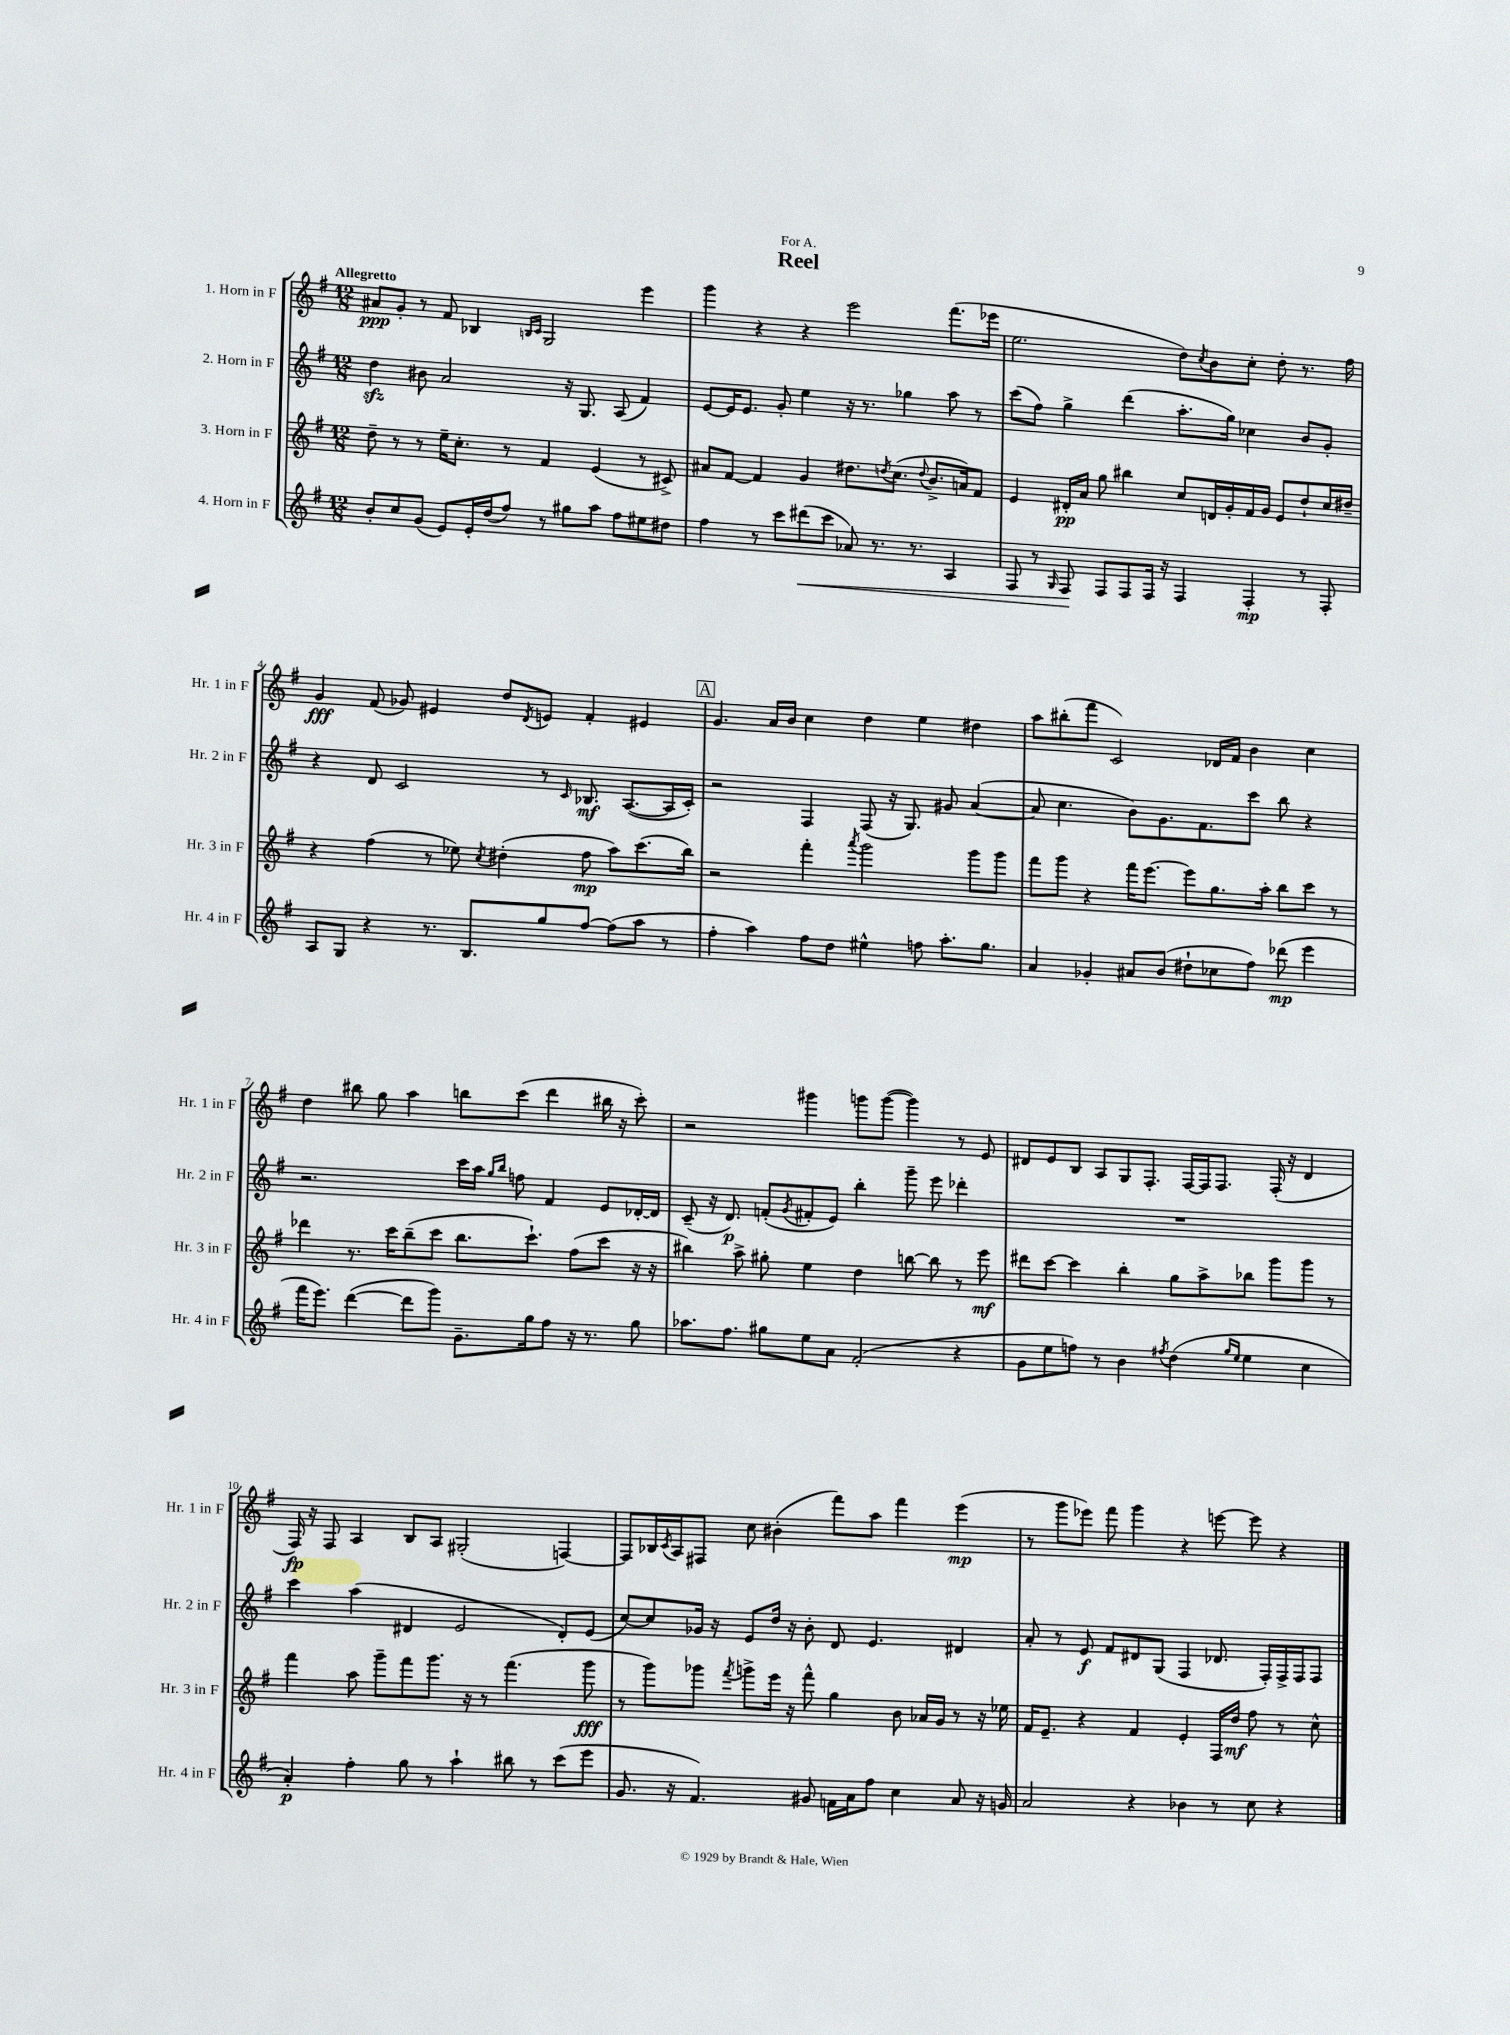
\header { title = "Reel" dedication = "For A." }
<<
\new StaffGroup <<
\new Staff = "s0" \with { instrumentName = "1. Horn in F" shortInstrumentName = "Hr. 1 in F" } {
    \clef treble \key g \major \numericTimeSignature \time 12/8 \tempo "Allegretto"
    ais'8\ppp g'8-. r8 fis'8 bes4 \grace { b16 c'16 } g2 e'''4 |
    g'''4 r4 r4 e'''2 fis'''8.( ees'''16 |
    e''2. d''8) \acciaccatura { c''8 } b'8 c''8-. d''8-. r8. fis''16 |
    g'4\fff fis'8( ges'8) eis'4 d''8 \acciaccatura { d'8 } e'8 fis'4-. eis'4 |
    \mark \markup { \box "A" } g'4. a'16 b'16 c''4 d''4 e''4 dis''4 |
    a''8 bis''8-.( fis'''8 c'2) des'16 fis'16 b'4 c''4 |
    d''4 bis''8 g''8 a''4 b''8 c'''8( d'''4 bis''16 r16 c'''8-.) |
    r2 gis'''4 g'''8 g'''8~( g'''4) r8 e'8 |
    dis'8 e'8 b8 a8 g8 fis8.-. fis16~ fis16 fis8. fis16-.( r16 dis'4 |
    fis16\fp) r16 fis8 a4 b8 a8 gis2-.( f4~) |
    f8 bes16 \acciaccatura { c'8 } a16 fis8 c''8 bis'4-.( fis'''8) a''8 fis'''4 e'''4\mp( |
    r8 g'''8 ees'''8) fis'''8 g'''4 r4 e'''8~ e'''8 r4 \bar "|." |
}
\new Staff = "s1" \with { instrumentName = "2. Horn in F" shortInstrumentName = "Hr. 2 in F" } {
    \clef treble \key g \major \numericTimeSignature \time 12/8
    d''4\sfz bis'8 a'2 r16 g8. a8( fis'4) |
    e'8~ e'16 e'8. g'8-. e''4 r16 r8. ges''4 a''8 r8 |
    c'''8( fis''8) g''4-> d'''4( a''8.-. g''16) ces''4 b'8 g'8-. |
    r4 d'8 c'2 r8 \grace { c'16 } bes8.\mf a8.~( a16 c'16-.) |
    \mark \markup { \box "A" } r2 fis4 fis8( r16 g8.) gis'8 a'4~( |
    a'8 c''4. b'8) g'8. fis'8. c'''8 b''8 r4 |
    r2. c'''16 a''16 \grace { g''16 b''16 } f''8 fis'4 e'8 des'16~-. des'16 |
    c'8--( r16 d'8.\p) f'8-.( \acciaccatura { g'8 } fis'8-. e'8) b''4-. g'''8-- e'''8 des'''4-. |
    R1. |
    c'''4 a''4( dis'4 e'2 dis'8-.) e'8( |
    c''8~) c''8 ges'16 r16 e'8 d''16 r16 b'8-. d'8 e'4. dis'4 |
    a'8-. r8 e'8\f fis'8 dis'8 g8( fis4 des'8. fis16-.) fis16-> fis16 fis8 \bar "|." |
}
\new Staff = "s2" \with { instrumentName = "3. Horn in F" shortInstrumentName = "Hr. 3 in F" } {
    \clef treble \key g \major \numericTimeSignature \time 12/8
    d''8-- r8 r8 e''16-- c''8.-. r8 fis'4 e'4( r8 cis'8->) |
    ais'8 fis'8~ fis'4 g'4 dis''8. \acciaccatura { d''8 } c''8.( \appoggiatura { d''8 } b'8.-> a'16) fis'8 |
    e'4 dis'16-.\pp a'16 g''8 bis''4 c''8 d'16 g'16-. fis'16 g'16 e'8 d''8-! c''16 dis''16-- |
    r4 fis''4( r8 ees''8) \acciaccatura { c''8 } dis''4-.( fis''8\mp a''8) c'''8.( b''16) |
    \mark \markup { \box "A" } r2 fis'''4-. \acciaccatura { a'''8 } g'''2 g'''8 g'''8 |
    fis'''8 g'''8 r4 fis'''16 e'''8.~ e'''8 g''8. a''16-. b''8 c'''8 r8 |
    des'''4 r8. c'''16 b''8--( c'''8 b''8. c'''8.-!) fis''8( c'''8 r16 r16 |
    bis''4) a''8-> gis''8-. e''4 d''4 b''8~ b''8 r8 e'''8\mf |
    dis'''8 c'''8~ c'''4 b''4-. g''8 a''8-> bes''8 g'''8 g'''8 r8 |
    fis'''4 a''8 g'''8-- fis'''8 g'''8. r16 r8 fis'''4.( g'''8\fff |
    r8 g'''8) ges'''8 \acciaccatura { fis'''8 } g'''8-> e'''16 r16 fis'''8-^ g''4 b'8 aes'16 g'16 r8 r16 ees''16 |
    fis'16 e'8.-- r4 fis'4 e'4-. fis16 d''16\mf fis''8 r8 c''8-^ \bar "|." |
}
\new Staff = "s3" \with { instrumentName = "4. Horn in F" shortInstrumentName = "Hr. 4 in F" } {
    \clef treble \key g \major \numericTimeSignature \time 12/8
    b'8-. c''8 g'8( e'8) e'16-. d''16( fis''8) r8 gis''8 a''8 fis''8 eis''8 dis''8 |
    fis''4 r8 c'''8 dis'''8\<( c'''8 aes'8) r8. r8. a4 |
    fis8 r8 \grace { g16 } fis8\! fis8 fis8 fis16 r16 fis4 fis4-.\mp r8 fis8-. |
    a8 g8 r4 r8. b8. g''8 fis''8~ fis''8( a''8 r8 |
    \mark \markup { \box "A" } fis''4-. a''4) fis''8 d''8 eis''4-^ f''8 a''8.-. g''8. |
    a'4 ges'4-. ais'8 b'8( dis''8-! ces''8 fis''8) des'''8\mp( e'''4 |
    fis'''16 e'''8.) d'''4~( d'''8 g'''8) g'8.-- g''16 fis''8 r16 r8. g''8 |
    aes''8. fis''8. gis''8 e''8 a'8 fis'2-.( r4 |
    g'8 e''8 f''8) r8 b'4 \acciaccatura { fis''8 } d''4( \grace { g''16 e''16 } e''4 c''4 |
    a'4-.\p) fis''4-. g''8 r8 a''4-! bis''8 r8 c'''8( e'''8 |
    g'8. r16 fis'4.) gis'8 f'16 a'16 fis''8 c''4 a'8 r16 g'16 |
    a'2 r4 bes'4 r8 c''8 r4 \bar "|." |
}
>>
>>
